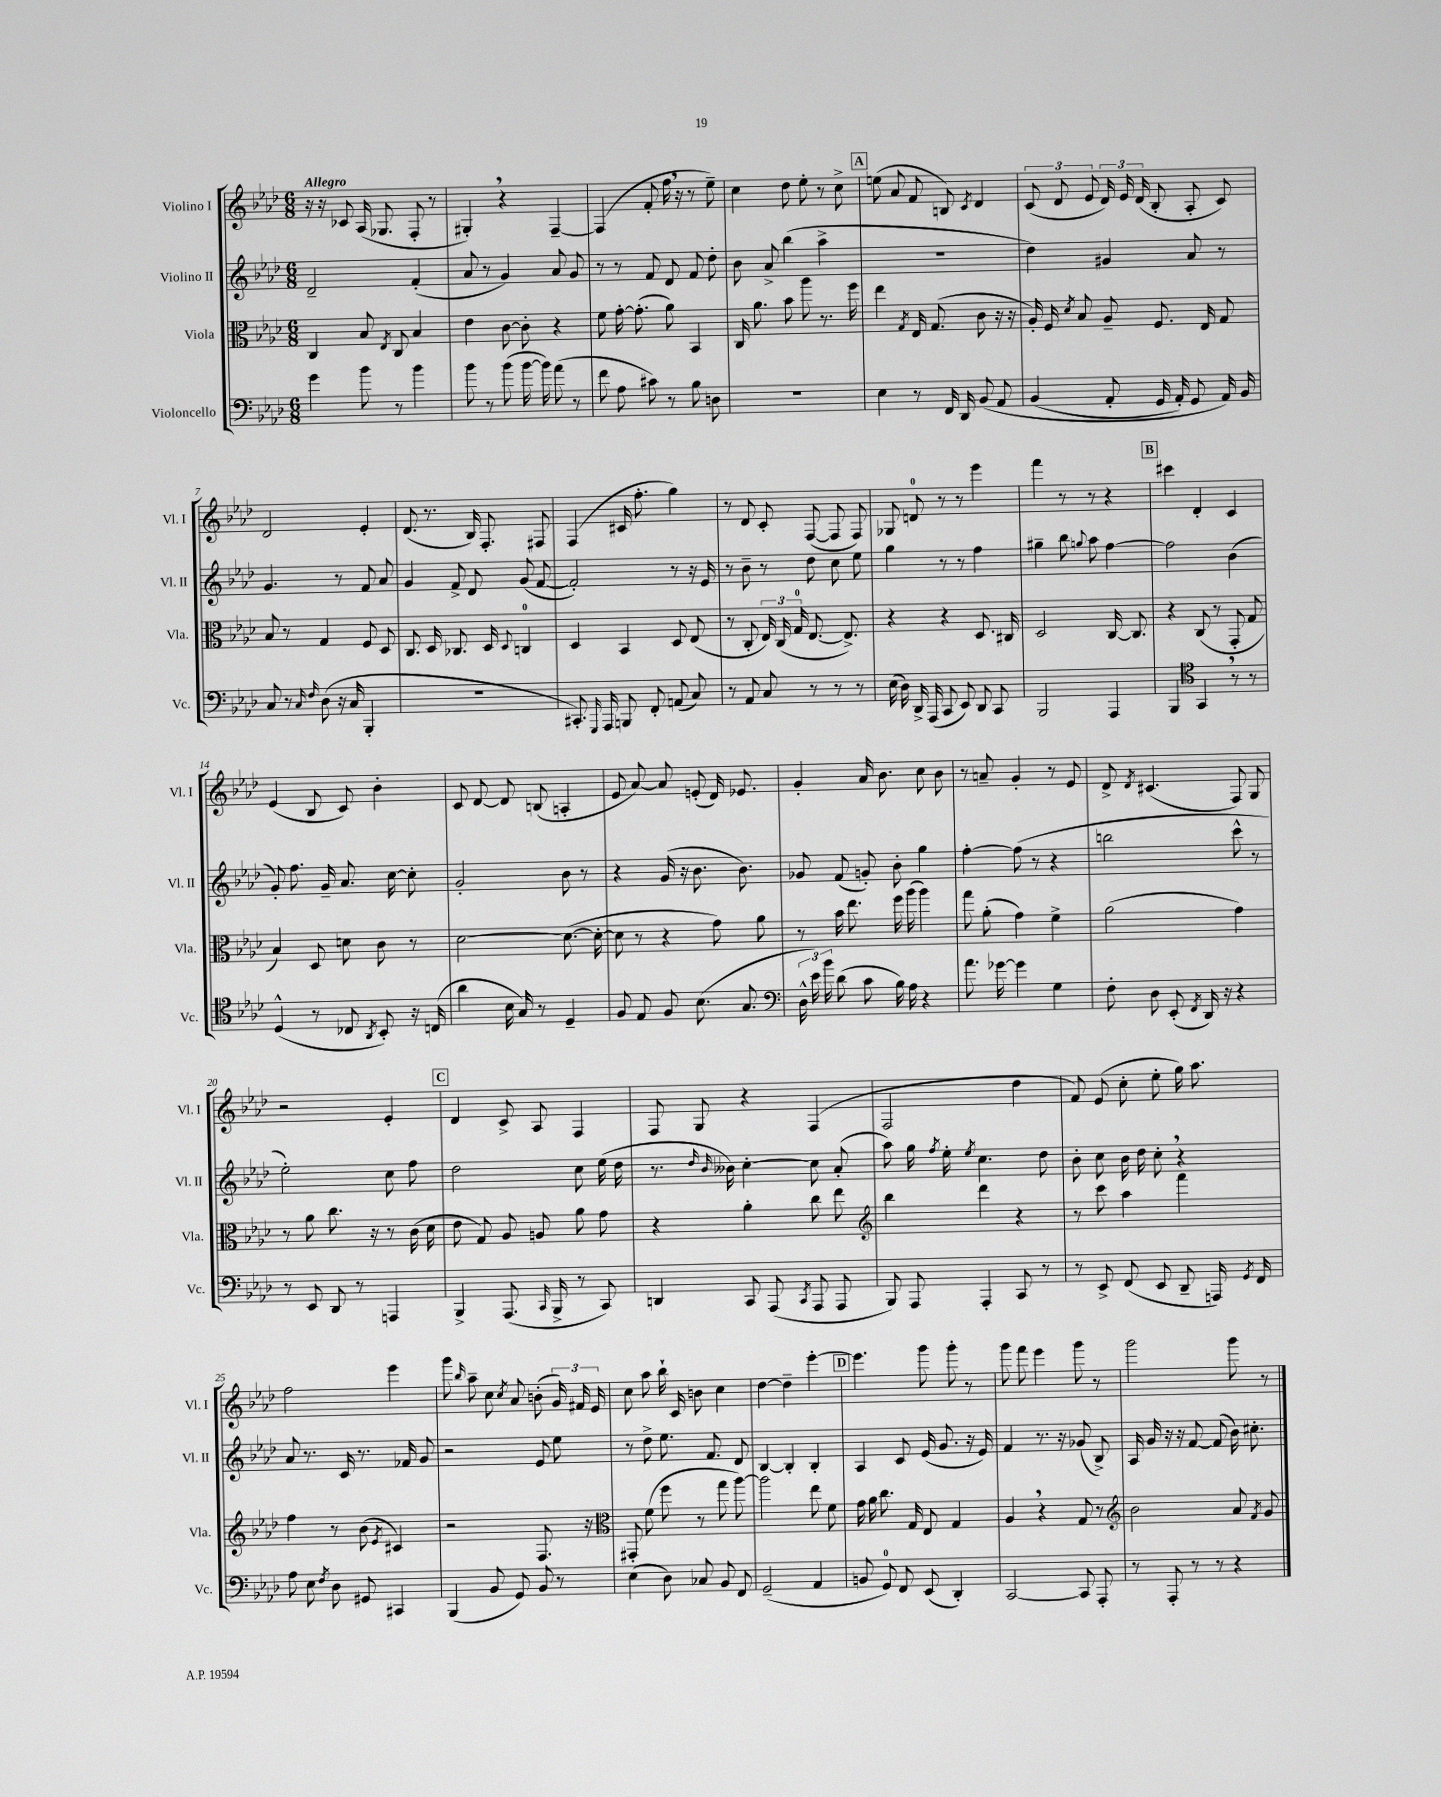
<<
\new StaffGroup <<
\new Staff = "s0" \with { instrumentName = "Violino I" shortInstrumentName = "Vl. I" } {
    \clef treble \key aes \major \numericTimeSignature \time 6/8 \tempo "Allegro"
    \autoBeamOff r16 r16 ces'8 aes16( ges8. f8-. r8 |
    gis4-.) \breathe r4 f4~-- |
    f4( f'8-. f''16 \breathe r16 r8 ees''8--) |
    c''4 des''8 ees''8-. r8 c''8-> |
    \mark \markup { \box "A" } e''8( aes'8 f'8 b8) \acciaccatura { c'8 } des'4 |
    \tuplet 3/2 { c'8( des'8 ees'8 } \tuplet 3/2 { des'16) ees'16 des'16( } bes8-. aes8-. c'8) |
    des'2 ees'4-. |
    des'8.( r8. bes16) f8.-. fis8 |
    f4( cis'16 f''8.-. g''4) |
    r8 des'8 c'8-. f8~( f8 f8) |
    ges8 d'8-0 r8 r8 ees'''4 |
    f'''4 r8 r8 r4 |
    \mark \markup { \box "B" } cis'''4 des'4-. c'4 |
    ees'4( bes8 c'8) bes'4-. |
    c'8 des'8~ des'8 b8( a4-. |
    ees'8 aes'8~) aes'8 e'8-.( des'16) ees'8. |
    g'4-. aes'16 bes'8. c''8 bes'8 |
    r8 a'8-- g'4-. r8 ees'8 |
    des'8-> \acciaccatura { des'8 } cis'4.( f8) g8 |
    r2 ees'4-. |
    \mark \markup { \box "C" } des'4 c'8-> aes8 f4 |
    f8 g8 r4 f4( |
    f2 des''4 |
    f'8) ees'8( c''8-. ees''8-. g''16) aes''8. |
    f''2 ees'''4 |
    g'''8 \grace { bes''16 } aes''8-- c''8 \acciaccatura { c''8 } aes'8 b'8-.( \tuplet 3/2 { g'16) fis'16 ees'16 } |
    c''8 aes''8 bes''16-! c'16 b'8 c''4 |
    des''4~ des''4-- ees'''4~-. |
    \mark \markup { \box "D" } ees'''4. g'''8 g'''8-. r8 |
    g'''8 f'''8 ees'''4 g'''8 r8 |
    g'''2 g'''8 r8 \bar "|." |
}
\new Staff = "s1" \with { instrumentName = "Violino II" shortInstrumentName = "Vl. II" } {
    \clef treble \key aes \major \numericTimeSignature \time 6/8
    \autoBeamOff des'2-- f'4-.( |
    aes'8 r8 g'4) aes'8 g'8 |
    r8 r8 f'8 des'8 f'8 des''8-. |
    bes'8 aes'8-> bes''4( aes''4-> |
    \mark \markup { \box "A" } R2. |
    des''4) gis'4 aes'8 r8 |
    g'4. r8 f'8 aes'8 |
    g'4 f'8-> des'8 g'8( f'8~ |
    f'2-.) r8 r16 ees'16 |
    r8 bes'8-- r8 des''8 c''8 ees''8 |
    g''4 r8 r8 f''4 |
    gis''4-- bes''8 \appoggiatura { g''8 } aes''8 f''4~ |
    \mark \markup { \box "B" } f''2 bes'4( |
    g'8-.) f''8. g'16-- aes'8. c''16~ c''8-. |
    g'2-. bes'8 r8 |
    r4 g'16( r16 bes'8. bes'8.) |
    ges'8 f'8( g'8-.) bes'8-. g''4 |
    f''4~-. f''8( r8 r4 |
    b''2 c'''8-^ r8 |
    ees''2-.) c''8 f''8 |
    \mark \markup { \box "C" } des''2 c''8 ees''16( des''16 |
    r8. \grace { des''16 bes'16 } beses'16) c''4~-. c''8 aes'8-.( |
    aes''8) g''16 \acciaccatura { f''8 } ees''16-. \acciaccatura { ees''8 } c''4. des''8 |
    bes'8-. c''8 bes'16 des''16 c''8-. \breathe r4 |
    aes'8 r8. c'16 r8. fes'16 g'8 |
    r2 ees'8 ees''8 |
    r8 des''8-> ees''8. f'8. des'8 |
    bes4~ bes4-. bes4-. |
    \mark \markup { \box "D" } aes4 c'8 ees'16( g'8. r16 ees'16) |
    f'4 r8. r16 ges'8( bes8->) |
    aes16 g'16 r16 r16 f'8~ f'8( bes'16) cis''8.-. \bar "|." |
}
\new Staff = "s2" \with { instrumentName = "Viola" shortInstrumentName = "Vla." } {
    \clef alto \key aes \major \numericTimeSignature \time 6/8
    \autoBeamOff c4 bes8 \acciaccatura { ees8 } c8 bes4 |
    ees'4 c'8~ c'8-. r4 |
    f'8 g'16~-. g'8.-.( aes'8) bes,4 |
    c16 aes'8. bes'8 aes''8 r8. f''16 |
    \mark \markup { \box "A" } ees''4 \acciaccatura { g8 } ees16 g8.( c'8 r16 r16 |
    aes16-.) f16 \acciaccatura { des'8 } bes8 aes8-- f8. ees16 g8 |
    bes8 r8 g4 f8 des8 |
    c8. des16 ces8. des16 \appoggiatura { des8 } c4-0 |
    des4 bes,4 des8 ees8( |
    r8 c8-. \tuplet 3/2 { ees16) c16( g16-0 } ees8.~ ees8.->) |
    r4 r4 des8. cis16 |
    des2 c16~ c8. |
    \mark \markup { \box "B" } r4 c8( r8 g,8-. g8 |
    bes4) des8 d'8 c'8 r8 |
    des'2~ des'8.~( des'16~-. |
    des'8 r8 r4 g'8) aes'8 |
    r8 bes'16 ees''8. f''16 aes''16( aes''4) |
    g''8 aes'8-.( g'4) f'4-> |
    aes'2( g'4) |
    r8 aes'8 c''8. r16 r8 c'16( des'16 |
    \mark \markup { \box "C" } ees'8 g8) aes8 a8 aes'8 g'8 |
    r4 aes'4-. c''8 ees''8 |
    \clef treble bes''4 des'''4 r4 |
    r8 c'''8 aes''4 f'''4 |
    f''4 r8 bes'8( \acciaccatura { ees'8 } cis'4) |
    r2 f8. r16 |
    \clef alto gis,8-. f'8( f''8 r8 g''8 aes''8~) |
    aes''2 ees''8 f'8 |
    \mark \markup { \box "D" } g'16 aes'16 c''8. g16 ees8 g4 |
    aes4 \breathe r4 g8 r8 |
    \clef treble bes'2 aes'8 \acciaccatura { f'8 } g'8 \bar "|." |
}
\new Staff = "s3" \with { instrumentName = "Violoncello" shortInstrumentName = "Vc." } {
    \clef bass \key aes \major \numericTimeSignature \time 6/8
    \autoBeamOff g'4 bes'8 r8 bes'4 |
    bes'8 r8 bes'8( bes'16~ bes'16) aes'8( r8 |
    f'8 aes8 cis'8) r8 bes8 d8 |
    R2. |
    \mark \markup { \box "A" } ees4 r8 f,16 des,16 bes,8\( aes,8 |
    bes,4( aes,8-. g,16 aes,16-.) g,8 aes,16\) bes,16 |
    c8 r8 \grace { c16 f16 } des8( r16 c16 bes,,4-. |
    r2. |
    cis,8.-.) \grace { g,,16 } aes,,16 b,,8 f,8-. a,8( c8) |
    r8 aes,8 c8 r8 r8 r8 |
    ees16( des16) des,16-> aes,,16( c,8 ees,8) des,8 c,8 |
    bes,,2 aes,,4 |
    \mark \markup { \box "B" } bes,,4 \clef tenor g,4 \breathe r8 r8 |
    des4-^( r8 ces8 \acciaccatura { aes,8 } bes,8-.) r16 c16( |
    aes'4 bes16 g16) r8 des4-- |
    f8 ees8 f8 bes8.( g8. |
    \clef bass \tuplet 3/2 { des16-^ ees'16) bes'16 } des'8( c'8 bes16) aes16 r4 |
    aes'8. ges'16~ ges'4 g4 |
    f8-. des8 ees,8-.( \acciaccatura { f,8 } des,16) r16 r4 |
    r8 ees,8 des,8 r8 a,,4 |
    \mark \markup { \box "C" } bes,,4-> aes,,8.( \grace { c,16 } bes,,16-> r8 c,8) |
    d,4 c,8 aes,,8( \acciaccatura { c,8 } aes,,8 aes,,8 |
    bes,,8) aes,,8 aes,,4-. c,8 r8 |
    r8 ees,8-> f,8( ees,8 des,8-- a,,16) \acciaccatura { g,8 } f,16 |
    aes8 ees8 \acciaccatura { f8 } des8 gis,8 cis,4 |
    bes,,4( bes,8 g,8) bes,8 r8 |
    ees4( des8) ces8 bes,8 f,8 |
    g,2--( aes,4 |
    \mark \markup { \box "D" } b,8 g,8-0) f,8 ees,8( des,4-.) |
    c,2~ c,8 aes,,8-. |
    r8 aes,,8-. r8 r8 r4 \bar "|." |
}
>>
>>
